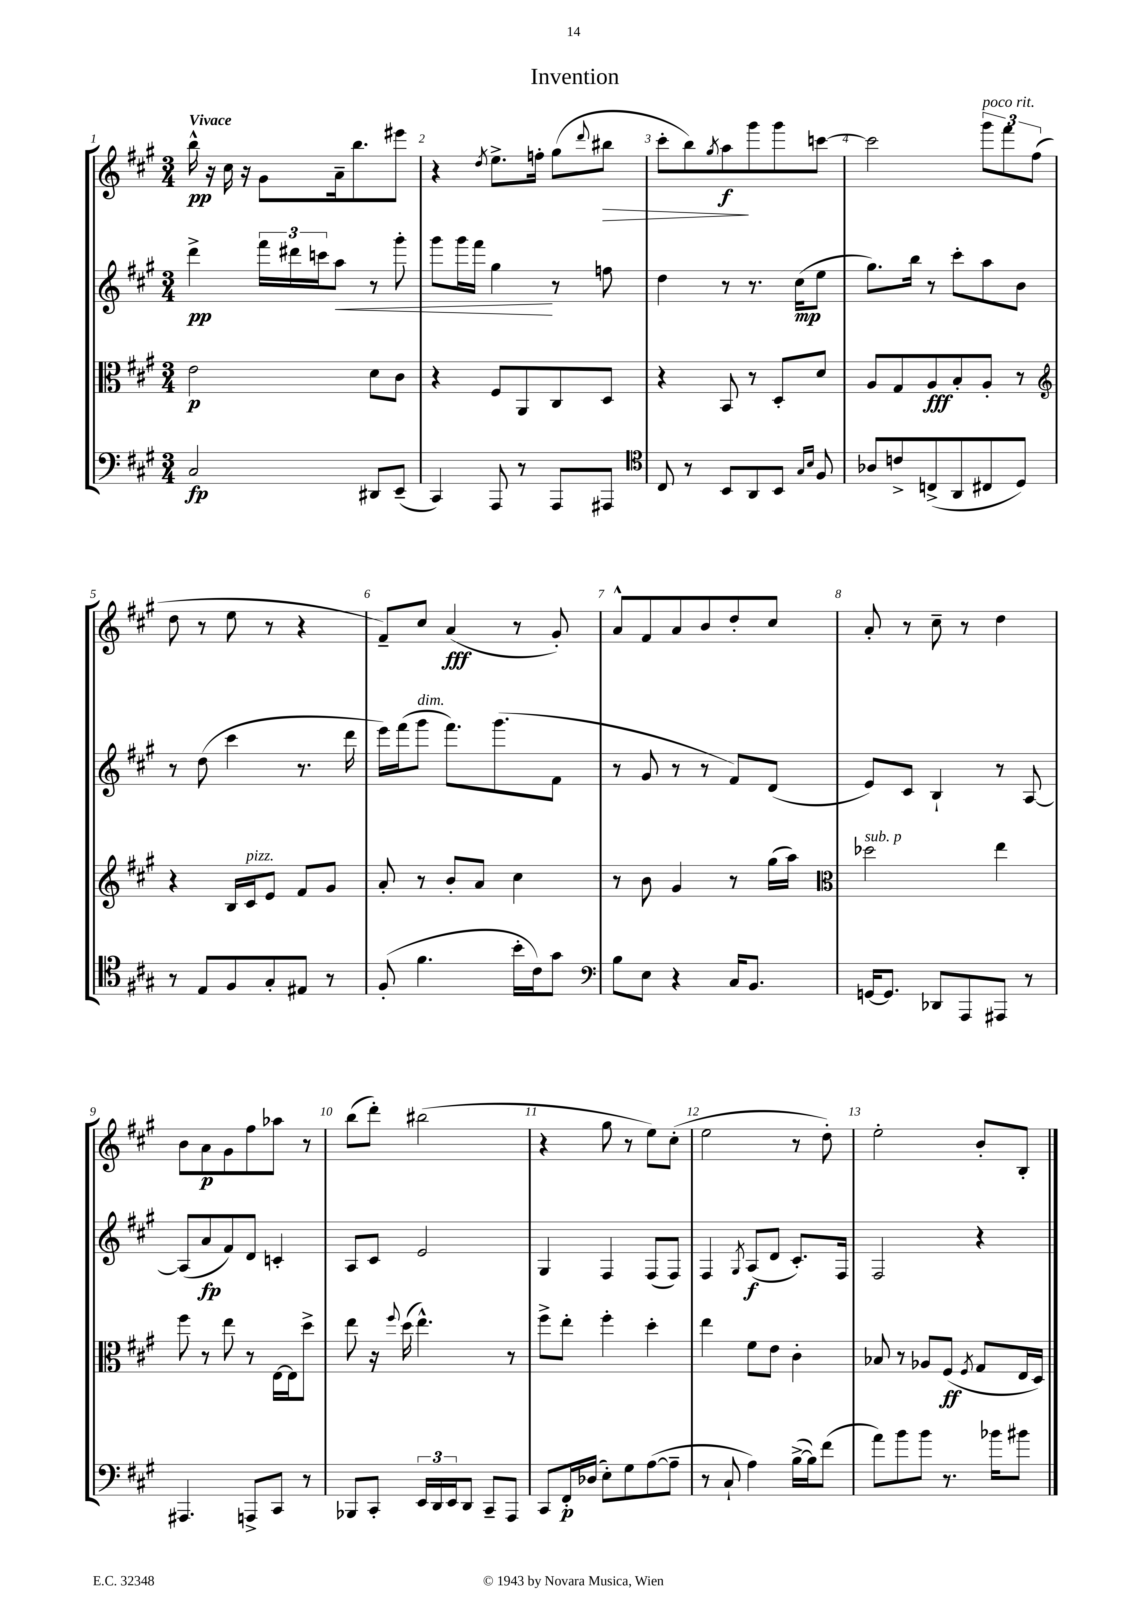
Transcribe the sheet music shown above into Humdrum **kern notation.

**kern	**dynam	**kern	**dynam	**kern	**dynam	**kern	**dynam
*part4	*part4	*part3	*part3	*part2	*part2	*part1	*part1
*staff4	*staff4	*staff3	*staff3	*staff2	*staff2	*staff1	*staff1
*clefF4	*	*clefC3	*	*clefG2	*	*clefG2	*
*k[f#c#g#]	*	*k[f#c#g#]	*	*k[f#c#g#]	*	*k[f#c#g#]	*
*M3/4	*	*M3/4	*	*M3/4	*	*M3/4	*
=1	=1	=1	=1	=1	=1	=1	=1
!	!	!	!	!	!	!LO:TX:a:B:t=Vivace	!
2C#/	fp	2e\	p	4ddd^\	pp	16bb^^\	pp
.	.	.	.	.	.	16r	.
.	.	.	.	.	.	16cc#\	.
.	.	.	.	.	.	16r	.
.	.	.	.	24fff#\LL	.	8g#\L	.
.	.	.	.	24ddd#X\	.	.	.
.	.	.	.	24cccn\J	.	.	.
!	!	!	!	!	!LO:HP:b	!	!
.	.	.	.	8aa\J	<	16a~\k	.
.	.	.	.	.	.	8.bb\	.
8DD#X/L	.	8d\L	.	8r	.	.	.
(8EE~/J	.	8c#\J	.	8ggg#'\	.	8eee#X\J	.
=2	=2	=2	=2	=2	=2	=2	=2
4CC#/)	.	4r	.	8ggg#\L	.	4r	.
.	.	.	.	16ggg#\L	.	.	.
.	.	.	.	16fff#\JJ	.	.	.
.	.	.	.	.	.	8qdd/	.
8AAA/	.	8F#/L	.	4gg#\	.	8.ee^\L	.
8r	.	8AA/	.	.	.	.	.
.	.	.	.	.	.	16ffn'\Jk	.
8AAA/L	.	8C#/	.	8r	[	(8gg#\L	.
.	.	.	.	.	.	8qqddd/	.
!	!	!	!	!	!	!	!LO:HP:b
8AAA#X/J	.	8D/J	.	8ffn\	.	8bb#X\J	>
=3	=3	=3	=3	=3	=3	=3	=3
*clefC4	*	*	*	*	*	*	*
8C#/	.	4r	.	4dd\	.	8ccc#'\L	.
8r	.	.	.	.	.	8bb\)	.
.	.	.	.	.	.	8qgg#/	.
8BB/L	.	8BB/	.	8r	.	8aa\	f
8AA/	.	8r	.	8.r	.	8ggg#\	]
8BB/J	.	8D'/L	.	.	.	8ggg#\	.
.	.	.	.	(16cc#\KL	mp	.	.
16qqG#/LL	.	.	.	.	.	.	.
16qqB/JJ	.	.	.	.	.	.	.
8F#/	.	8d/J	.	8ee\J	.	[8cccn\J	.
=4	=4	=4	=4	=4	=4	=4	=4
8A-X/L	.	8A/L	.	8.gg#\L)	.	2ccc\]	.
8cn^/	.	8G#/	.	.	.	.	.
.	.	.	.	16bb\Jk	.	.	.
(8Cn^/	.	8A/	fff	8r	.	.	.
8AA/	.	8B'/	.	8ccc#'\L	.	.	.
!	!	!	!	!	!	!LO:TX:a:i:t=poco rit.	!
8C#X/	.	8A'/J	.	8aa\	.	12ggg#\L	.
.	.	.	.	.	.	12fff#\	.
8D/J)	.	8r	.	8b\J	.	.	.
.	.	.	.	.	.	(12ff#\J	.
!!LO:LB:g=z
=5	=5	=5	=5	=5	=5	=5	=5
*	*	*clefG2	*	*	*	*	*
8r	.	4r	.	8r	.	8dd\	.
8E/L	.	.	.	(8dd\	.	8r	.
8F#/	.	16B/LL	.	4ccc#\	.	8ee\	.
!	!	!LO:TX:a:i:t=pizz.	!	!	!	!	!
.	.	16c#/J	.	.	.	.	.
8G#'/	.	8e/J	.	.	.	8r	.
8E#X/J	.	8f#/L	.	8.r	.	4r	.
8r	.	8g#/J	.	.	.	.	.
.	.	.	.	16ddd\	.	.	.
=6	=6	=6	=6	=6	=6	=6	=6
(8F#'/	.	8a'/	.	16eee\LL)	.	8f#~/L)	.
.	.	.	.	(16fff#\J	.	.	.
!	!	!	!	!LO:TX:a:i:t=dim.	!	!	!
4.f#\	.	8r	.	8ggg#\J	.	8cc#/J	.
.	.	8b'/L	.	8.fff#\L)	.	(4a/	fff
.	.	8a/J	.	.	.	.	.
.	.	.	.	(8.ggg#\	.	.	.
16b'\LL	.	4cc#\	.	.	.	8r	.
16c#\J)	.	.	.	.	.	.	.
8g#\J	.	.	.	8f#\J	.	8g#'/)	.
=7	=7	=7	=7	=7	=7	=7	=7
*clefF4	*	*	*	*	*	*	*
8B\L	.	8r	.	8r	.	8a^^/L	.
8E\J	.	8b\	.	8g#/	.	8f#/	.
4r	.	4g#/	.	8r	.	8a/	.
.	.	.	.	8r	.	8b/	.
16C#/KL	.	8r	.	8f#/L)	.	8dd'/	.
8.BB/J	.	.	.	.	.	.	.
.	.	(16gg#\LL	.	(8d/J	.	8cc#/J	.
.	.	16aa\JJ)	.	.	.	.	.
=8	=8	=8	=8	=8	=8	=8	=8
*	*	*clefC3	*	*	*	*	*
!	!	!LO:TX:a:i:t=sub. p	!	!	!	!	!
[16GGn/KL	.	2dd-X\	.	8e/L)	.	8a'/	.
8.GG/J]	.	.	.	.	.	.	.
.	.	.	.	8c#/J	.	8r	.
8DD-X/L	.	.	.	4B`/	.	8cc#~\	.
8AAA/	.	.	.	.	.	8r	.
8AAA#X/J	.	4ee\	.	8r	.	4dd\	.
8r	.	.	.	[8A/	.	.	.
!!LO:LB:g=z
=9	=9	=9	=9	=9	=9	=9	=9
4.AAA#X/	.	8ff#\	.	(8A/L]	.	8b\L	.
.	.	8r	.	8a/	fp	8a\	p
.	.	8ee\	.	8f#/)	.	8g#\	.
8AAAn^/L	.	8r	.	8d/J	.	8ff#\	.
8CC#/J	.	[16E\LL	.	4cn'/	.	8aa-X\J	.
.	.	16E\J]	.	.	.	.	.
8r	.	8dd^\J	.	.	.	8r	.
=10	=10	=10	=10	=10	=10	=10	=10
8BBB-X/L	.	8ee\	.	8A/L	.	(8bb\L	.
8CC#'/J	.	16r	.	8c#/J	.	8ddd'\J)	.
.	.	8qqff#/	.	.	.	.	.
.	.	(16dd\	.	.	.	.	.
24EE/LL	.	4.ee^^\)	.	2e/	.	(2bb#X\	.
24DD/	.	.	.	.	.	.	.
24EE/J	.	.	.	.	.	.	.
8DD/J	.	.	.	.	.	.	.
8CC#~/L	.	.	.	.	.	.	.
8AAA/J	.	8r	.	.	.	.	.
=11	=11	=11	=11	=11	=11	=11	=11
8CC#/L	.	8ff#^\L	.	4G#/	.	4r	.
16FF#'/L	p	8ee'\J	.	.	.	.	.
(16D-X/JJ	.	.	.	.	.	.	.
8E'\L)	.	4ff#'\	.	4F#/	.	8gg#\	.
8G#\	.	.	.	.	.	8r	.
([8A\	.	4dd'\	.	(8F#/L	.	8ee\L)	.
8A~\J]	.	.	.	8F#/J)	.	(8cc#'\J	.
=12	=12	=12	=12	=12	=12	=12	=12
8r	.	4ee\	.	4F#/	.	2ee\	.
8C#`/	.	.	.	.	.	.	.
.	.	.	.	8qG#/	.	.	.
4A\)	.	8f#\L	.	(8A/L	f	.	.
.	.	8e\J	.	8d/J	.	.	.
([16B^\LL	.	4c#'\	.	8.c#'/L)	.	8r	.
16B\J])	.	.	.	.	.	.	.
(8f#\J	.	.	.	.	.	8dd'\)	.
.	.	.	.	16F#/Jk	.	.	.
=13	=13	=13	=13	=13	=13	=13	=13
8a\L)	.	8B-X/	.	2F#/	.	2ee'\	.
8b\	.	8r	.	.	.	.	.
8b\J	.	8A-X/L	.	.	.	.	.
8.r	.	(8F#/J	ff	.	.	.	.
.	.	8qF#/	.	.	.	.	.
.	.	8G#/L	.	4r	.	8b'/L	.
16b-X\KL	.	.	.	.	.	.	.
8b#X\J	.	16E/L	.	.	.	8B'/J	.
.	.	16D/JJ)	.	.	.	.	.
==	==	==	==	==	==	==	==
*-	*-	*-	*-	*-	*-	*-	*-
